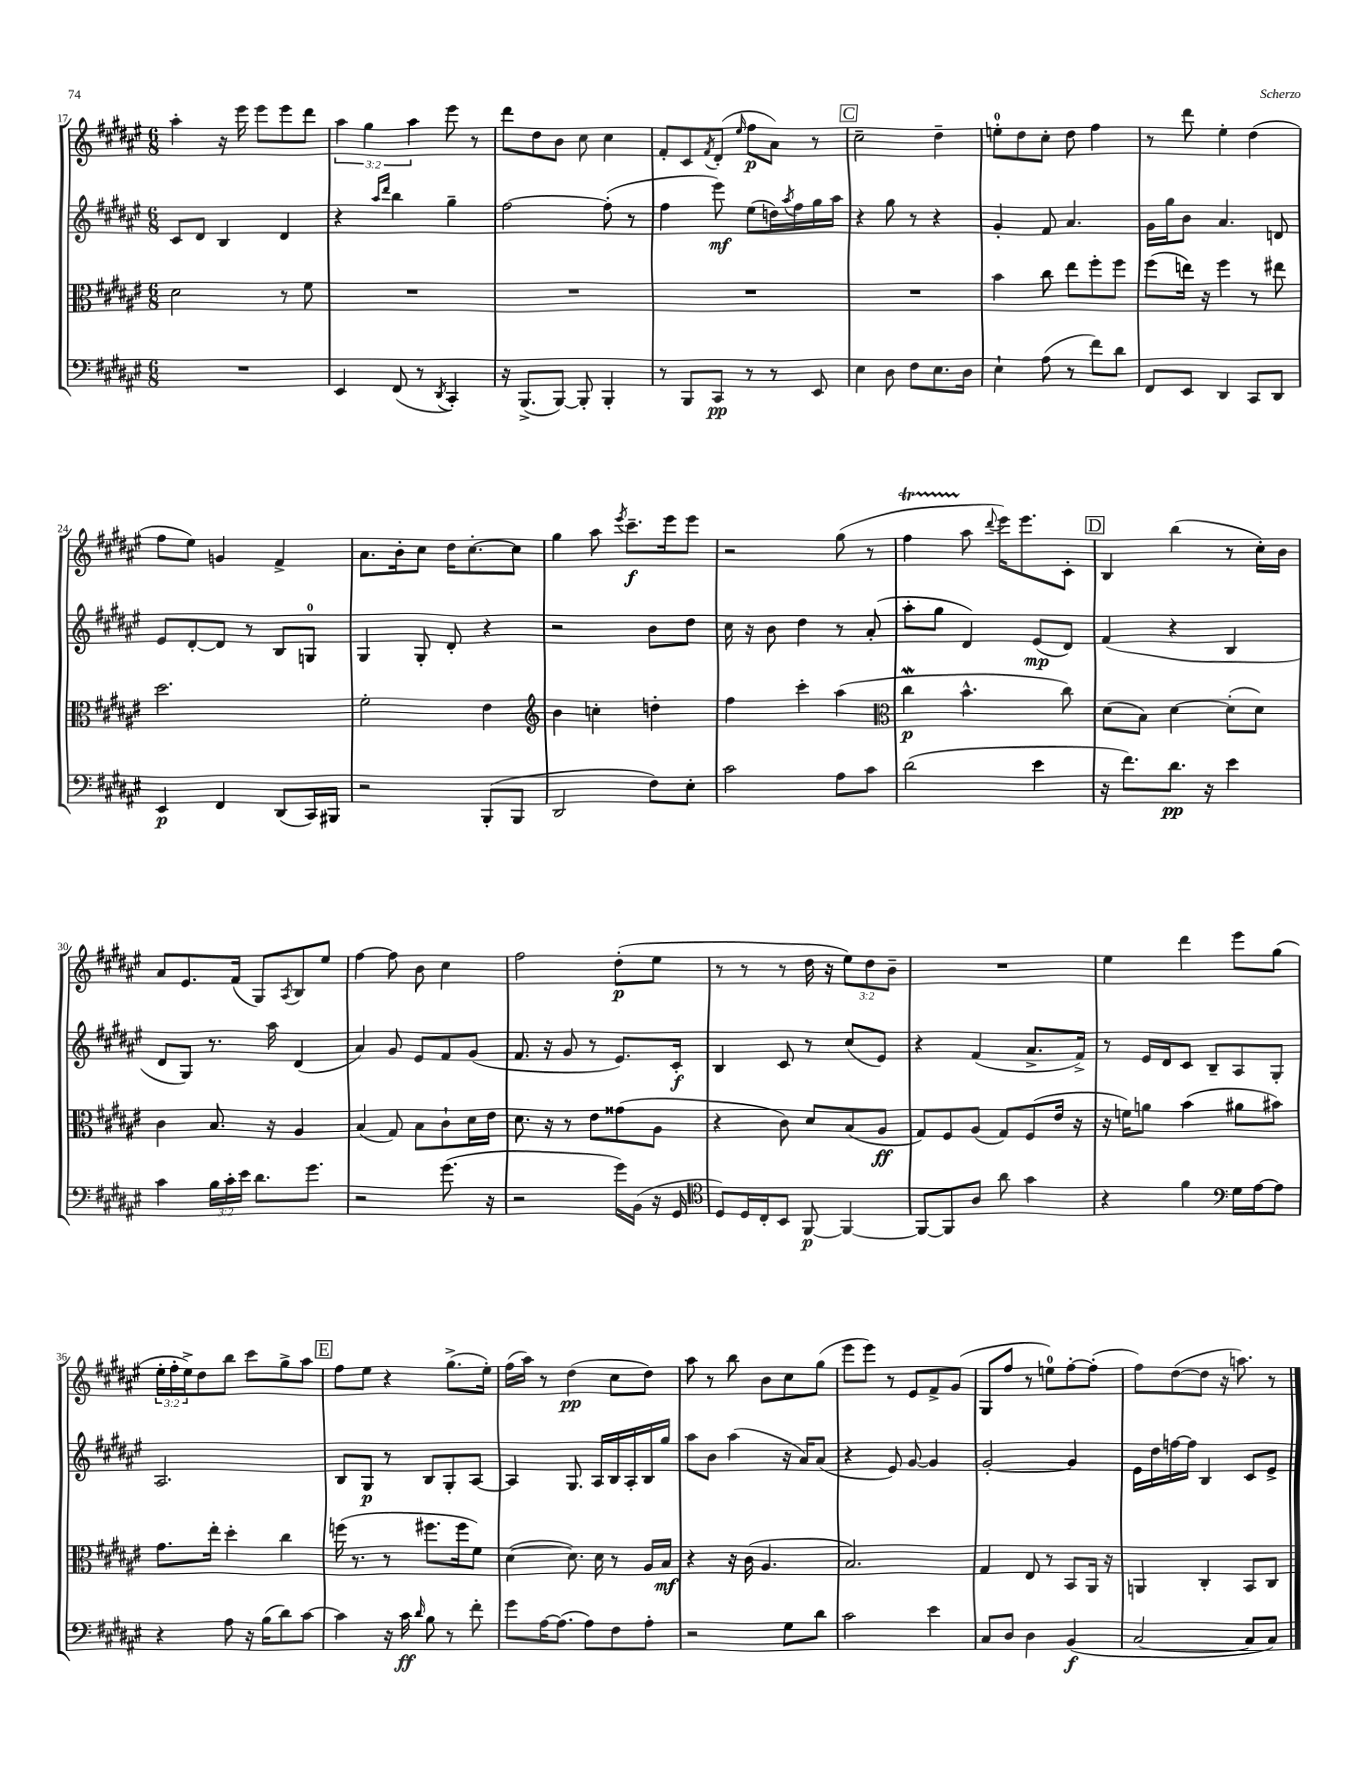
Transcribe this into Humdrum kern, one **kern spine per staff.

**kern	**kern	**kern	**kern
*staff4	*staff3	*staff2	*staff1
*clefF4	*clefC3	*clefG2	*clefG2
*k[f#c#g#d#a#e#]	*k[f#c#g#d#a#e#]	*k[f#c#g#d#a#e#]	*k[f#c#g#d#a#e#]
*M6/8	*M6/8	*M6/8	*M6/8
2.r	2d#\	8c#/L	4aa#'\
.	.	8d#/J	.
.	.	4B/	16r
.	.	.	16eee#\
.	.	.	8eee#\L
.	8r	4d#/	8eee#\
.	8f#\	.	8ddd#\J
=	=	=	=
4EE#/	2.r	4r	6aa#\
.	.	.	6gg#\
.	.	16qqaa#/LL	.
.	.	16qqddd#/JJ	.
(8FF#/	.	4bb\	.
.	.	.	6aa#\
8r	.	.	.
8qDD#/	.	.	.
4CC#'/)	.	4gg#~\	8eee#\
.	.	.	8r
=	=	=	=
16r	2.r	[2ff#\	8ddd#\L
(8.BBB^/L	.	.	.
.	.	.	8dd#\
[8BBB/J)	.	.	8b\J
8BBB'/]	.	.	8cc#\
4BBB'/	.	(8ff#'\]	4cc#\
.	.	8r	.
=	=	=	=
8r	2.r	4ff#\	8f#'/L
8BBB/L	.	.	8c#/
.	.	.	8qf#/
8CC#/J	.	8eee#\)	(8d#'/J
.	.	.	16qqee#/
8r	.	(8ee#\L	8ff#\L
8r	.	16dd\L)	8a#\J)
.	.	8qaa#/	.
.	.	16ff#\	.
8EE#/	.	16gg#\	8r
.	.	16aa#\JJ	.
=	=	=	=
4E#\	2.r	4r	2cc#~\
8D#\	.	8gg#\	.
8F#\L	.	8r	.
8.E#\	.	4r	4dd#~\
16D#\Jk	.	.	.
=	=	=	=
4E#`\	4b\	4g#'/	8ee'\L
.	.	.	8dd#\
(8A#\	8cc#\	8f#/	8cc#'\J
8r	8ee#\L	4.a#/	8dd#\
8f#\L)	8ff#'\	.	4ff#\
8d#\J	8ff#\J	.	.
=	=	=	=
8FF#/L	(8ff#\L	16g#\LL	8r
.	.	16gg#\J	.
8EE#/J	16ee\Jk)	8b\J	8ddd#\
.	16r	.	.
4DD#/	4ff#\	4.a#/	4ee#'\
8CC#/L	8r	.	(4dd#\
8DD#/J	8ee#\	8d/	.
=	=	=	=
4EE#/	2.dd#\	8e#/L	8ff#\L
.	.	[8d#'/	8ee#\J)
4FF#/	.	8d#/]J	4g/
.	.	8r	.
(8DD#/L	.	8B/L	4f#^/
16CC#/L)	.	8G/J	.
16BBB#/JJ	.	.	.
=	=	=	=
2r	2f#'\	4G#/	8.a#\L
.	.	.	16b'\k
.	.	8G#'/	8cc#\J
.	.	8d#'/	16dd#\LK
.	.	.	[8.cc#'\
(8BBB'/L	4e#\	4r	.
8BBB/J	.	.	8cc#\]J
=	=	=	=
*	*clefG2	*	*
2DD#/	4b\	2r	4gg#\
.	4cc'\	.	8aa#\
.	.	.	8qeee#/
.	.	.	8.ccc#~\L
8F#\L)	4dd'\	8b\L	.
.	.	.	16eee#\k
8E#'\J	.	8dd#\J	8eee#\J
=	=	=	=
2c#\	4ff#\	16cc#\	2r
.	.	16r	.
.	.	8b\	.
.	4ccc#'\	4dd#\	.
8A#\L	(4aa#\	8r	(8gg#\
8c#\J	.	(8a#'/	8r
=	=	=	=
*	*clefC3	*	*
(2d#\	4cc#\	8aa#'\L	4ff#\
.	.	8gg#\J	.
.	4.b^^\	4d#/)	8aa#\
.	.	.	8qqddd#/
.	.	.	16eee#\LK)
.	.	.	8.eee#\
4e#\	.	(8e#/L	.
.	8cc#\)	8d#/J)	8c#'\J
=	=	=	=
16r	(8d#\L	(4f#/	4B/
8.f#\L)	.	.	.
.	8B\J)	.	.
8.d#\J	[4d#\	4r	(4bb\
16r	.	.	.
4e#\	(8d#'\]L	4B/	8r
.	8d#\J)	.	16cc#'\LL)
.	.	.	16b\JJ
=	=	=	=
4c#\	4c#\	8d#/L	8a#/L
.	.	8G#/J)	8.e#/
24B\LL	8.B/	8.r	.
24c#'\	.	.	.
.	.	.	(16f#/Jk
24e#\JJ	.	.	.
8.d#\L	.	.	8G#/L)
.	16r	16aa#\	.
.	.	.	8qA#/
.	4A#/	(4d#/	8B/
8.g#\J	.	.	.
.	.	.	8ee#/J
=	=	=	=
2r	(4B/	4a#/)	[4ff#\
.	8G#/)	8g#/	8ff#\]
.	8B\L	8e#/L	8b\
(8.g#\	8c#`\	8f#/	4cc#\
.	16d#\L	(8g#/J	.
16r	16e#\JJ	.	.
=	=	=	=
2r	8.d#\	8.f#/	2ff#\
.	16r	16r	.
.	8r	8g#/	.
.	8e#\L	8r	.
16g#\LL)	(8g##\	8.e#/L)	(8dd#'\L
(16BB\JJ	.	.	.
16r	8A#\J	.	8ee#\J
16GG#/	.	16c#'/Jk	.
=	=	=	=
*clefC4	*	*	*
8D#/L)	4r	4B/	8r
16D#/L	.	.	8r
16C#'/J	.	.	.
8BB/J	8c#\)	8c#/	8r
[8FF#/	8d#/L	8r	16dd#\
.	.	.	16r
4FF#/_	(8B/	(8cc#/L	12ee#\L)
.	.	.	12dd#\
.	8A#/J	8e#/J)	.
.	.	.	12b~\J
=	=	=	=
8FF#/_L	8G#/L)	4r	2.r
8FF#/]	8F#/	.	.
8A#/J	(8A#/J	(4f#/	.
8a#\	8G#/L)	.	.
4g#\	(8F#/	8.a#^/L	.
.	16e#/Jk	.	.
.	16r	16f#^/Jk)	.
=	=	=	=
4r	16r	8r	4ee#\
.	16f\LK)	.	.
.	8a\J	16e#/LL	.
.	.	16d#/J	.
4f#\	(4b\	8c#/J	4ddd#\
.	.	8B~/L	.
*clefF4	*	*	*
16G#\LL	8a#\L	8A#/	8eee#\L
[16A#\J	.	.	.
8A#\]J	8b#\J)	8G#'/J	(8gg#\J
=	=	=	=
4r	8.g#\L	2.A#/	24ee#'\LL
.	.	.	24ff#'\
.	.	.	24ee#^\J)
.	.	.	8dd#\
.	16ee#'\Jk	.	.
8A#\	4dd#'\	.	8bb\J
16r	.	.	8ccc#\L
(16B\LK	.	.	.
8d#\)	4cc#\	.	8gg#^\
[8c#\J	.	.	8aa#\J
=	=	=	=
4c#\]	(16ff\	8B/L	8ff#\L
.	8.r	.	.
.	.	8G#/J	8ee#\J
16r	8r	8r	4r
16c#\	.	.	.
16qqd#/	.	.	.
8B\	8.ff#\L	8B/L	.
8r	.	8G#'/	(8.gg#^\L
.	16ff#\k	.	.
8f#'\	8f#\J)	[8A#/J	.
.	.	.	16ee#'\Jk)
=	=	=	=
8g#\L	([4d#\	4A#/]	(16ff#\LL
.	.	.	16aa#\JJ)
[16A#\K	.	.	8r
(8.A#\]J	.	.	.
.	8.d#\])	8.G#/	(4dd#\
8A#\L)	.	.	.
.	16d#\	16A#/LL	.
8F#\	8r	16B/	8cc#\L
.	.	16A#'/	.
8A#'\J	16A#/LL	16B/	8dd#\J)
.	16B/JJ	16gg#/JJ	.
=	=	=	=
2r	4r	8aa#\L	8aa#\
.	.	8b\J	8r
.	16r	(4aa#\	8bb\
.	(16c#\	.	.
.	4.A#/	.	8b\L
8G#\L	.	16r	8cc#\
.	.	16a#/LK)	.
8d#\J	.	(8a#/J	(8gg#\J
=	=	=	=
2c#\	2.B/)	4r	8eee#\L
.	.	.	8eee#\J)
.	.	8e#/)	8r
.	.	[8g#/	8e#/L
4e#\	.	4g#/]	8f#^/
.	.	.	(8g#/J
=	=	=	=
8C#/L	4G#/	[2g#'/	8G#/L
8D#/J	.	.	8ff#/J
4D#\	8E#/	.	8r
.	8r	.	8ee\L)
(4BB/	8BB/L	4g#/]	[8ff#'\
.	16AA#/Jk	.	(8ff#'\]J
.	16r	.	.
=	=	=	=
[2C#/	4AA/	16e#\LL	8ff#\L)
.	.	16dd#\	.
.	.	[16ff\	([8dd#\
.	.	16ff\]JJ	.
.	4C#'/	4B/	8dd#\]J
.	.	.	16r
.	.	.	8.aa\)
8C#/]L	8BB/L	8c#/L	.
8C#/J)	8C#/J	8e#^/J	8r
==	==	==	==
*-	*-	*-	*-
